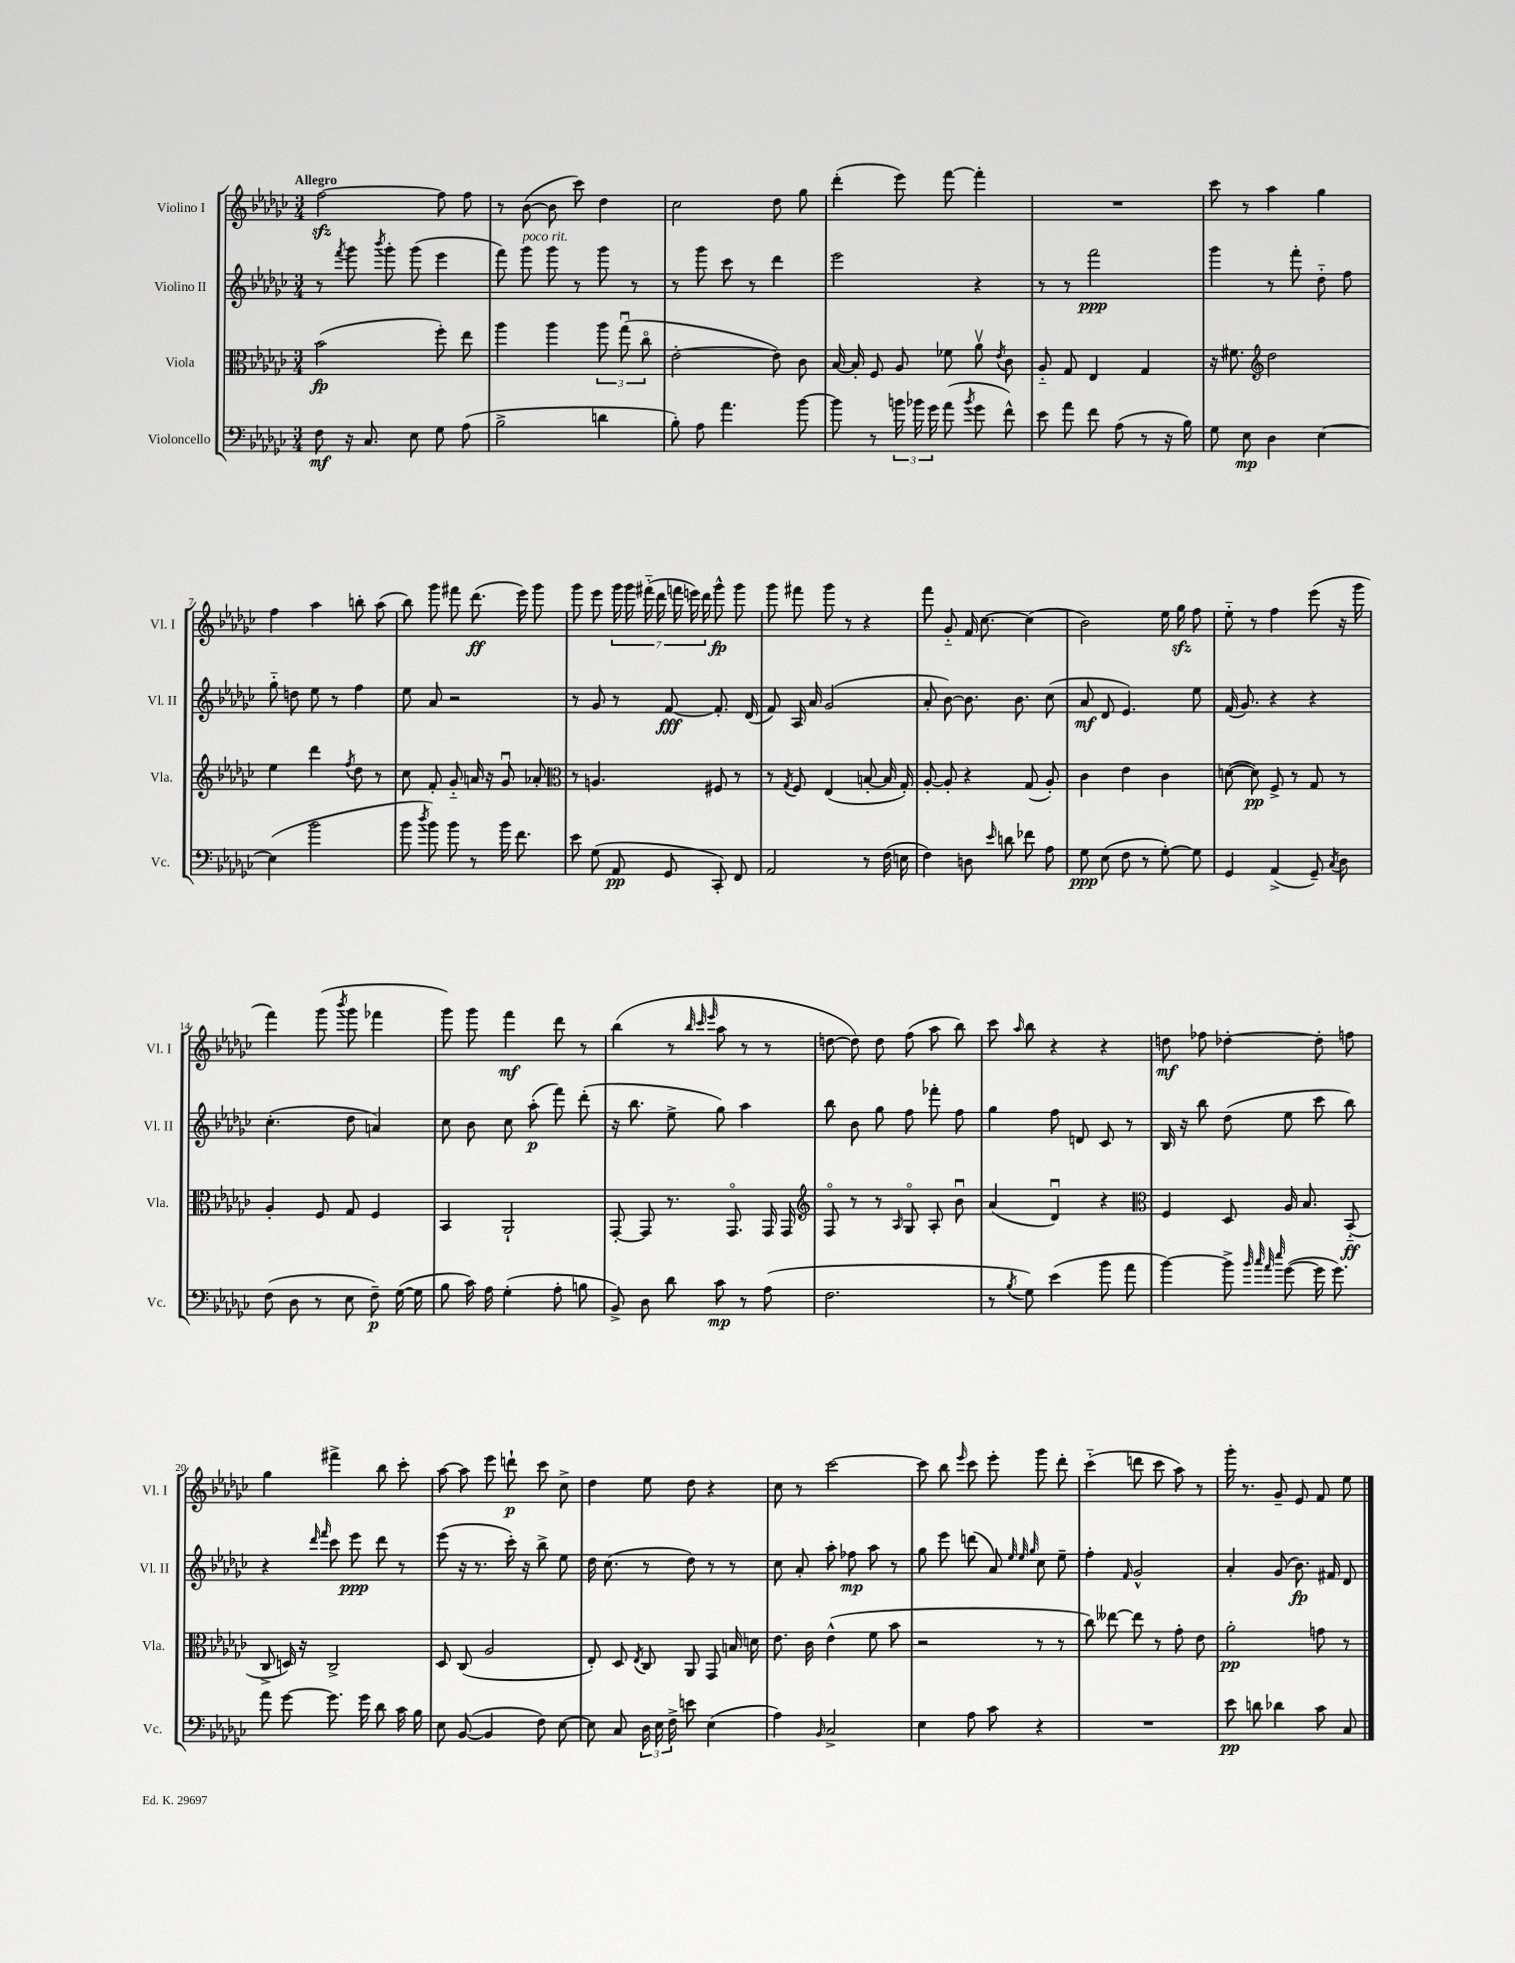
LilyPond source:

<<
\new StaffGroup <<
\new Staff = "s0" \with { instrumentName = "Violino I" shortInstrumentName = "Vl. I" } {
    \clef treble \key ges \major \numericTimeSignature \time 3/4 \tempo "Allegro"
    \autoBeamOff f''2~\sfz f''8 f''8 |
    r8 bes'8~( bes'8 ces'''8) des''4 |
    ces''2 des''8 ges''8 |
    des'''4-.( ees'''8) f'''8~ f'''4-. |
    R2. |
    ces'''8 r8 aes''4 ges''4 |
    f''4 aes''4 b''8-. aes''8( |
    bes''8) ges'''8 fis'''8 des'''8.\ff( ees'''16) ges'''8 |
    ges'''8 ees'''8 \tuplet 7/4 { ges'''16 ges'''16 fis'''16-_( des'''16 f'''16 e'''16) des'''16 } ges'''8-^\fp ges'''8 |
    ges'''8 fis'''8 ges'''8 r8 r4 |
    f'''8 ges'8-_ f'16 ces''8.~ ces''4( |
    bes'2) ees''16 ges''16\sfz f''8 |
    ees''8-_ r8 f''4 ees'''8( r16 ges'''16 |
    f'''4) ges'''8( \acciaccatura { bes'''8 } ges'''8 fes'''4 |
    ges'''8) ges'''8 f'''4\mf des'''8 r8 |
    bes''4( r8 \grace { bes''32 ces'''32 ees'''32 } aes''8 r8 r8 |
    d''8~ d''8) d''8 f''8( aes''8 bes''8) |
    ces'''8 \grace { aes''16 } bes''8 r4 r4 |
    d''8\mf fes''8 des''4~-. des''8-. f''8 |
    ges''4 fis'''4-> bes''8 ces'''8-. |
    aes''8~ aes''8 ees'''8 d'''8-!\p ces'''8 ces''8-> |
    des''4 ees''8 des''8 r4 |
    ces''8 r8 ces'''2~ |
    ces'''8 bes''8 \grace { ees'''16 } ces'''8 ees'''8-. ges'''8 des'''8-. |
    ces'''4-_( d'''8 ces'''8 aes''8) r8 |
    ges'''16-. r8. ges'8-- ees'8 f'8 ees''8 \bar "|." |
}
\new Staff = "s1" \with { instrumentName = "Violino II" shortInstrumentName = "Vl. II" } {
    \clef treble \key ges \major \numericTimeSignature \time 3/4
    \autoBeamOff r8 \acciaccatura { f'''8 } ges'''8 \acciaccatura { bes'''8 } ges'''8-. ges'''8( ees'''4 |
    f'''8) ges'''8^\markup { \italic "poco rit." } ges'''8 r8 ges'''8 r8 |
    r8 ges'''8 ces'''8 r8 des'''4 |
    ees'''2 r4 |
    r8 r8 f'''2\ppp |
    ges'''4 r8 f'''8-. des''8-_ f''8 |
    ges''8-_ d''8 ees''8 r8 f''4 |
    ees''8 aes'8 r2 |
    r8 ges'8 r8 f'8~\fff f'8.-. des'16( |
    f'8) aes16 aes'16 ges'2( |
    aes'8-. bes'8~) bes'8. bes'8. ces''8( |
    aes'8\mf des'8 ees'4.) ees''8 |
    f'16( ges'8.) r4 r4 |
    ces''4.-.( des''8 a'4) |
    ces''8 bes'8 ces''8 aes''8-.\p( f'''8) des'''8-.( |
    r16 bes''8. ees''8-> ges''8) aes''4 |
    bes''8 bes'8 ges''8 f''8 fes'''8-. f''8 |
    ges''4 f''8 d'8 ces'8 r8 |
    bes16 r16 bes''8 des''8( ees''8 ces'''8 bes''8) |
    r4 \grace { des'''16 f'''16 } ces'''8 ees'''8\ppp des'''8 r8 |
    ees'''8( r16 r8. ces'''16-.) r16 bes''8-> ees''8 |
    des''16 ces''8.( r8 des''8) r8 r8 |
    ces''8 aes'8-. aes''8-. fes''8\mp aes''8 r8 |
    ges''8 ees'''8 d'''8( aes'8) \grace { ees''32 ees''32 ges''32 } ces''8 ees''8-- |
    f''4-. \grace { f'16 } ges'2-^ |
    aes'4-. ges'8( bes'8.\fp) fis'16 des'8 \bar "|." |
}
\new Staff = "s2" \with { instrumentName = "Viola" shortInstrumentName = "Vla." } {
    \clef alto \key ges \major \numericTimeSignature \time 3/4
    \autoBeamOff bes'2\fp( f''8-.) ees''8 |
    aes''4 aes''4 \tuplet 3/2 { aes''8 ges''8\downbow( ces''8\flageolet } |
    ees'2~-. ees'8) ces'8 |
    bes16~ bes16-. f8 aes8 fes'8 aes'8\upbow \acciaccatura { ees'8 } ces'8 |
    aes8-_ ges8 ees4 ges4 |
    r16 fis'8. \clef treble des''2 |
    ees''4 des'''4 \acciaccatura { f''8 } des''8 r8 |
    ces''8 f'8-. ges'8-_ a'16 r16 ges'8\downbow aes'8-. |
    \clef alto r8 a4. fis8 r8 |
    r8 \acciaccatura { ges8 } f8 ees4( b8~-. b16 ges16-.) |
    aes8~-. aes8-. r4 ges8( aes8-.) |
    ces'4 ees'4 ces'4 |
    d'8~( d'8\pp) f8-> r8 ges8 r8 |
    aes4-. f8 ges8 f4 |
    bes,4 aes,2-! |
    ges,8~-. ges,8 r8. ges,8.\flageolet ges,16 ges,16 |
    \clef treble f8\flageolet r8 r8 \grace { aes16 } ges8\flageolet aes8-. bes'8\downbow |
    aes'4( des'4\downbow) r4 |
    \clef alto f4 des8 aes16 bes8. bes,8-_\ff( |
    ces8-> d16) r16 ces2-> |
    des8 ces8( aes2 |
    ees8-.) des8 \acciaccatura { ees8 } ces8 aes,8 ges,8 b16 d'16 |
    ees'8. ces'16 ees'4-^( f'8 bes'8 |
    r2 r8 r8 |
    ces''8) eeses''8~ eeses''8 r8 ges'8-. ees'8 |
    aes'2-.\pp g'8 r8 \bar "|." |
}
\new Staff = "s3" \with { instrumentName = "Violoncello" shortInstrumentName = "Vc." } {
    \clef bass \key ges \major \numericTimeSignature \time 3/4
    \autoBeamOff f8\mf r16 ces8. ees8 ges8 aes8( |
    bes2-> d'4 |
    bes8-.) aes8 aes'4. bes'8~ |
    bes'8 r8 \tuplet 3/2 { b'16 bes'16 ges'16 } aes'8( \acciaccatura { bes'8 } ges'8 f'8-^) |
    ees'8 aes'8 f'8 aes8( r8 r16 bes16) |
    ges8 ees8\mp des4 ees4~ |
    ees4( bes'2 |
    bes'8 \acciaccatura { des''8 } bes'8) bes'8 r8 bes'16 f'8. |
    ees'8 ges8( aes,8\pp ges,8 ces,8-.) f,8 |
    aes,2 r8 f16( e16 |
    f4) d8 \grace { ees'16 } d'8 fes'8 aes8 |
    ges8\ppp ees8( f8 r8 ges8~-.) ges8 |
    ges,4 aes,4->( ges,8--) \acciaccatura { ces8 } des8 |
    f8( des8 r8 ees8 f8--\p) ges16~( ges16 |
    bes8 ces'16) aes16 ges4-.( aes8-. b8 |
    bes,8->) des8 des'8 ces'8\mp r8 aes8( |
    f2. |
    r8 \acciaccatura { bes8 } ges8) ees'4( bes'8 aes'8 |
    bes'4~) bes'8-> \grace { bes'32 ces''32 aes'32 ees''32 } ges'8~( ges'16 ges'8.) |
    aes'8 ges'8~ ges'8. ges'16 des'8 ces'16 bes16 |
    ees8 bes,8~( bes,4 f8) ees8~ |
    ees8 ces8 \tuplet 3/2 { des16 ees16 f16-> } e'8 ees4( |
    aes4) \grace { bes,16 } ces2-> |
    ees4 aes8 ces'8 r4 |
    R2. |
    ees'8\pp d'8 des'4 ces'8 ces8 \bar "|." |
}
>>
>>
